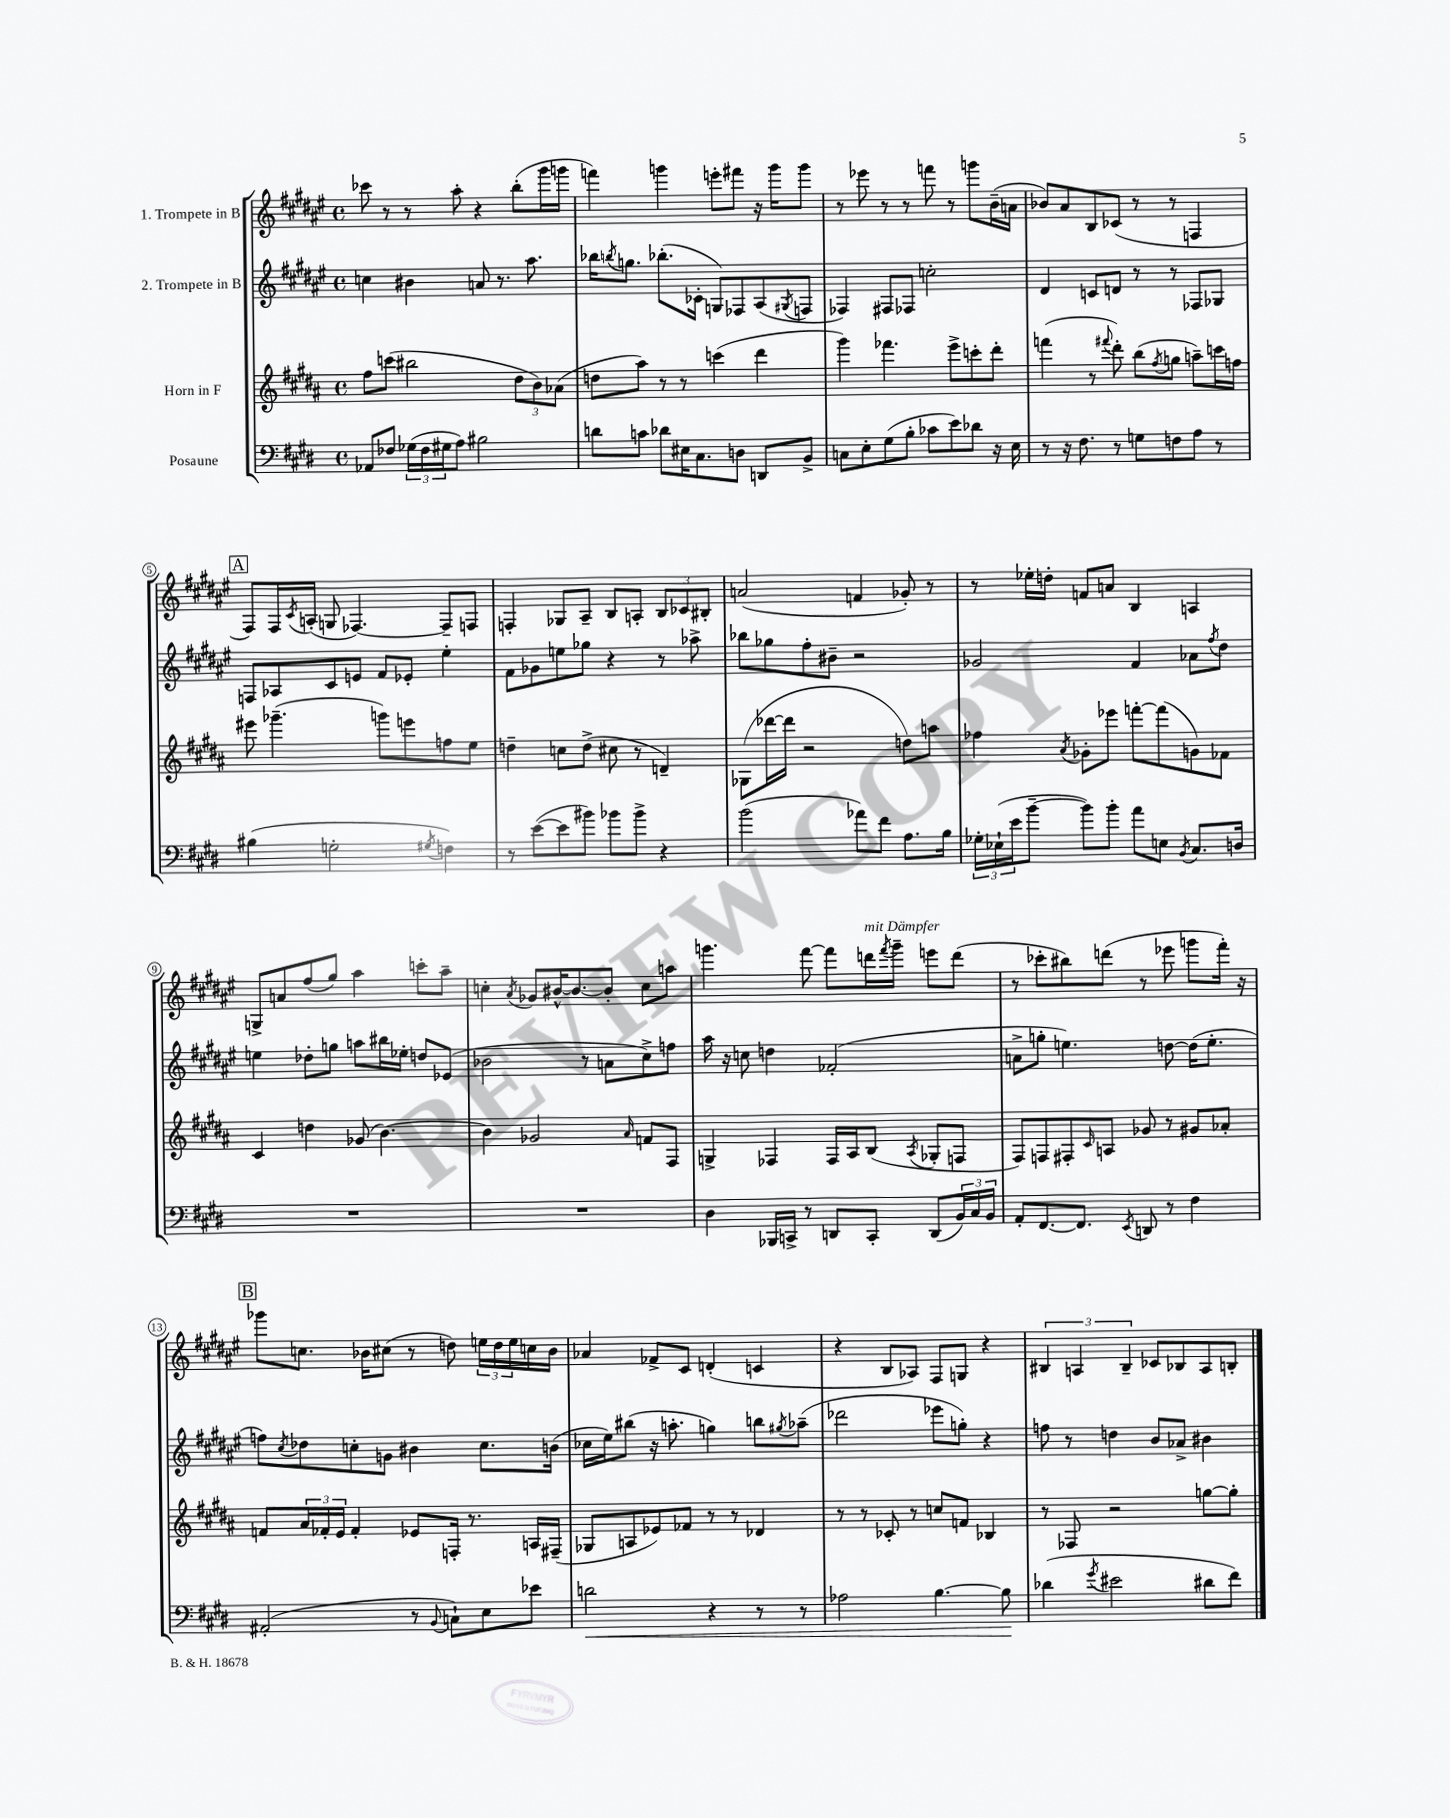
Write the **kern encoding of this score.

**kern	**kern	**kern	**kern
*staff4	*staff3	*staff2	*staff1
*clefF4	*clefG2	*clefG2	*clefG2
*k[f#c#g#d#]	*k[f#c#g#d#a#]	*k[f#c#g#d#a#e#]	*k[f#c#g#d#a#e#]
*M4/4	*M4/4	*M4/4	*M4/4
*met(c)	*met(c)	*met(c)	*met(c)
8AA-	8ff#	4cc	8ccc-
8F-	(8ccc	.	8r
(24G-	2bb#	4b#	8r
24F-	.	.	.
24G#	.	.	.
8A)	.	.	8aa#'
2B#	.	8a	4r
.	.	8.r	.
.	12dd#	.	(8bb'
.	.	8.aa#	.
.	12b)	.	.
.	.	.	16ggg#
.	(12a-	.	.
.	.	.	16ggg
=	=	=	=
8d	8dd	16bb-	4fff)
.	.	8qbb	.
.	.	8.gg	.
8c	8aa#)	.	.
8d-	8r	(8.bb-'	4ggg
16E#	8r	.	.
8.C#	.	16c-'	.
.	(4ccc	8G)	8eee'
8D	.	8F-	8fff#
8DD	4ddd#	(8A#	16r
.	.	.	16ggg
.	.	8qG#	.
8BB^	.	8F	8ggg
=	=	=	=
8C	4ggg#)	4F-)	8r
8E'	.	.	8eee-
(8G#	4.fff-	8F#	8r
8B'	.	8F-	8r
8c-	.	2cc'	8fff
8e)	8eee^	.	8r
8d-	8ccc'	.	8ggg
16r	8ddd#'	.	(16b~
16E	.	.	16a
=	=	=	=
8r	(4fff	4d#	8b-)
16r	.	.	8a#
8.F#	.	.	.
.	8r	8c	8B
.	8qqfff#	.	.
8r	8ddd#')	8d	(8c-
8G	(8bb	8r	8r
.	8qff#	.	.
8F	8gg	8r	8r
8A	8aa~)	8F-	4F
8r	16ccc	8G-	.
.	16ff	.	.
=	=	=	=
(4B#	8eee#	8F	8F#)
.	(4.ggg-~	8A-	16F#
.	.	.	8qc#
.	.	.	(16A'
2G'	.	8c#	8G
.	.	8e	[4.F-)
.	8ggg)	8f#	.
.	8eee	8e-'	.
8qG#	.	.	.
4F)	8ff	4ee#'	8F-~]
.	8ee	.	8F
=	=	=	=
8r	4dd~	8f#	4F'
([8e	.	8g-	.
8e]	8cc	8ee	8G-
8b#)	(8dd^	8gg-	8A#~
8b-	8cc#	4r	8B
8b-^	8r	.	8A'
4r	4d~)	8r	12B
.	.	.	12c-
.	.	8aa-^	.
.	.	.	12B#'
=	=	=	=
(2b	(8G-	8bb-	(2a
.	[16ddd-	8gg-	.
.	16ddd-]	.	.
.	2r	8ff#'	.
.	.	8b#~	.
8a-)	.	2r	4f
8f#	.	.	.
8.A	8dd)	.	8g-')
.	8aa	.	8r
16B	.	.	.
=	=	=	=
24G-'	4ff-	2g-	8r
(24E-`	.	.	.
24e	.	.	.
[8b~	.	.	16ee-'
.	.	.	16dd'
.	8qa#	.	.
8b])	8g-'	.	8f
8b'	8eee-	.	8a
8a	[8fff'	4f#	4B
8E	(8fff]	.	.
8qBB	.	.	.
8.C#	8g)	8a-	4A
.	.	8qff#	.
.	8f-	8dd#	.
16D	.	.	.
=	=	=	=
1r	4c#	4ee	8G^
.	.	.	8a
.	4dd	8dd-'	(8ff#
.	.	8gg	8gg#)
.	(8g-	8aa	4aa#
.	[4.b)	16bb#	.
.	.	16ee-'	.
.	.	8dd	8ccc'
.	.	(8e-	8aa#~
=	=	=	=
1r	4b]	2b-	4cc'
.	.	.	8qa#
.	2g-	.	8g-
.	.	.	[16b#^^
.	.	.	8.b#_
.	.	8r	.
.	.	8a	8b#']
.	16qqa#	.	.
.	8f	8cc#^)	8cc
.	8F#	8ff	8aa
=	=	=	=
4D#	4G^	16aa#	4.ggg
.	.	16r	.
.	.	8cc	.
16BBB-	4F-	4dd	.
16CC^	.	.	.
8r	.	.	[8fff#
8DD	16F-	(2f-'	8fff#]
.	16A#	.	.
8CC'	(8B	.	16ddd
.	.	.	8qfff#
.	.	.	16ggg~
.	8qA#	.	.
(8DD	8G-'	.	8eee
24BB)	8F	.	(8ddd
24C#	.	.	.
24BB	.	.	.
=	=	=	=
8AA'	8F#)	8a^	8r
[8.FF#	8F	8gg'	8ccc-'
.	8F#'	4.ee)	8bb#)
8.FF#]	.	.	.
.	16qqc#	.	.
.	8A	.	(8ddd
8qEE	.	.	.
8DD	8g-	.	8r
8r	8r	[8dd	8eee-
4F#	8g#	(16dd]	8ggg
.	.	8.ee'	.
.	8a-'	.	16fff#')
.	.	.	16r
=	=	=	=
(2AA#'	8f	8ff)	8ggg-
.	.	8qcc#	.
.	24a#	8dd-	8.cc
.	24f-'	.	.
.	24e	.	.
.	4f-'	8cc'	.
.	.	.	16b-
.	.	8g	(8cc#
8r	8e-	4b#	8r
8qqBB	.	.	.
8C`)	16F'	.	8dd)
.	8.r	.	.
8E	.	8.cc	24ee
.	.	.	24dd
.	.	.	24ee
8e-	16A	.	16cc
.	(16F#~	(16b	16b-
=	=	=	=
2d	8G-	16cc-	4a-
.	.	16ee#)	.
.	8A	(8bb#	.
.	8e-)	16r	8f-^
.	.	8.aa'	.
.	8f-	.	8c#
4r	8r	4gg)	(4d'
.	8r	.	.
8r	4d-	8bb	4c
.	.	8qgg#	.
8r	.	(8aa-~	.
=	=	=	=
2A-	8r	2ddd-	4r
.	8r	.	.
.	8c-'	.	8B
.	8r	.	8A-)
[4.B	8cc	8eee-	8F#
.	8f	8gg')	8G
.	4B-	4r	4r
8B]	.	.	.
=	=	=	=
(4d-	8r	8ff	6B#
.	8F-	8r	.
.	.	.	6A
8qg#	.	.	.
2e#	2r	4dd	.
.	.	.	6B#~
.	.	8b	8c-
.	.	8a-^	8B-
8d#	[8gg	4b#	8A
8f#)	8gg']	.	8B'
==	==	==	==
*-	*-	*-	*-
